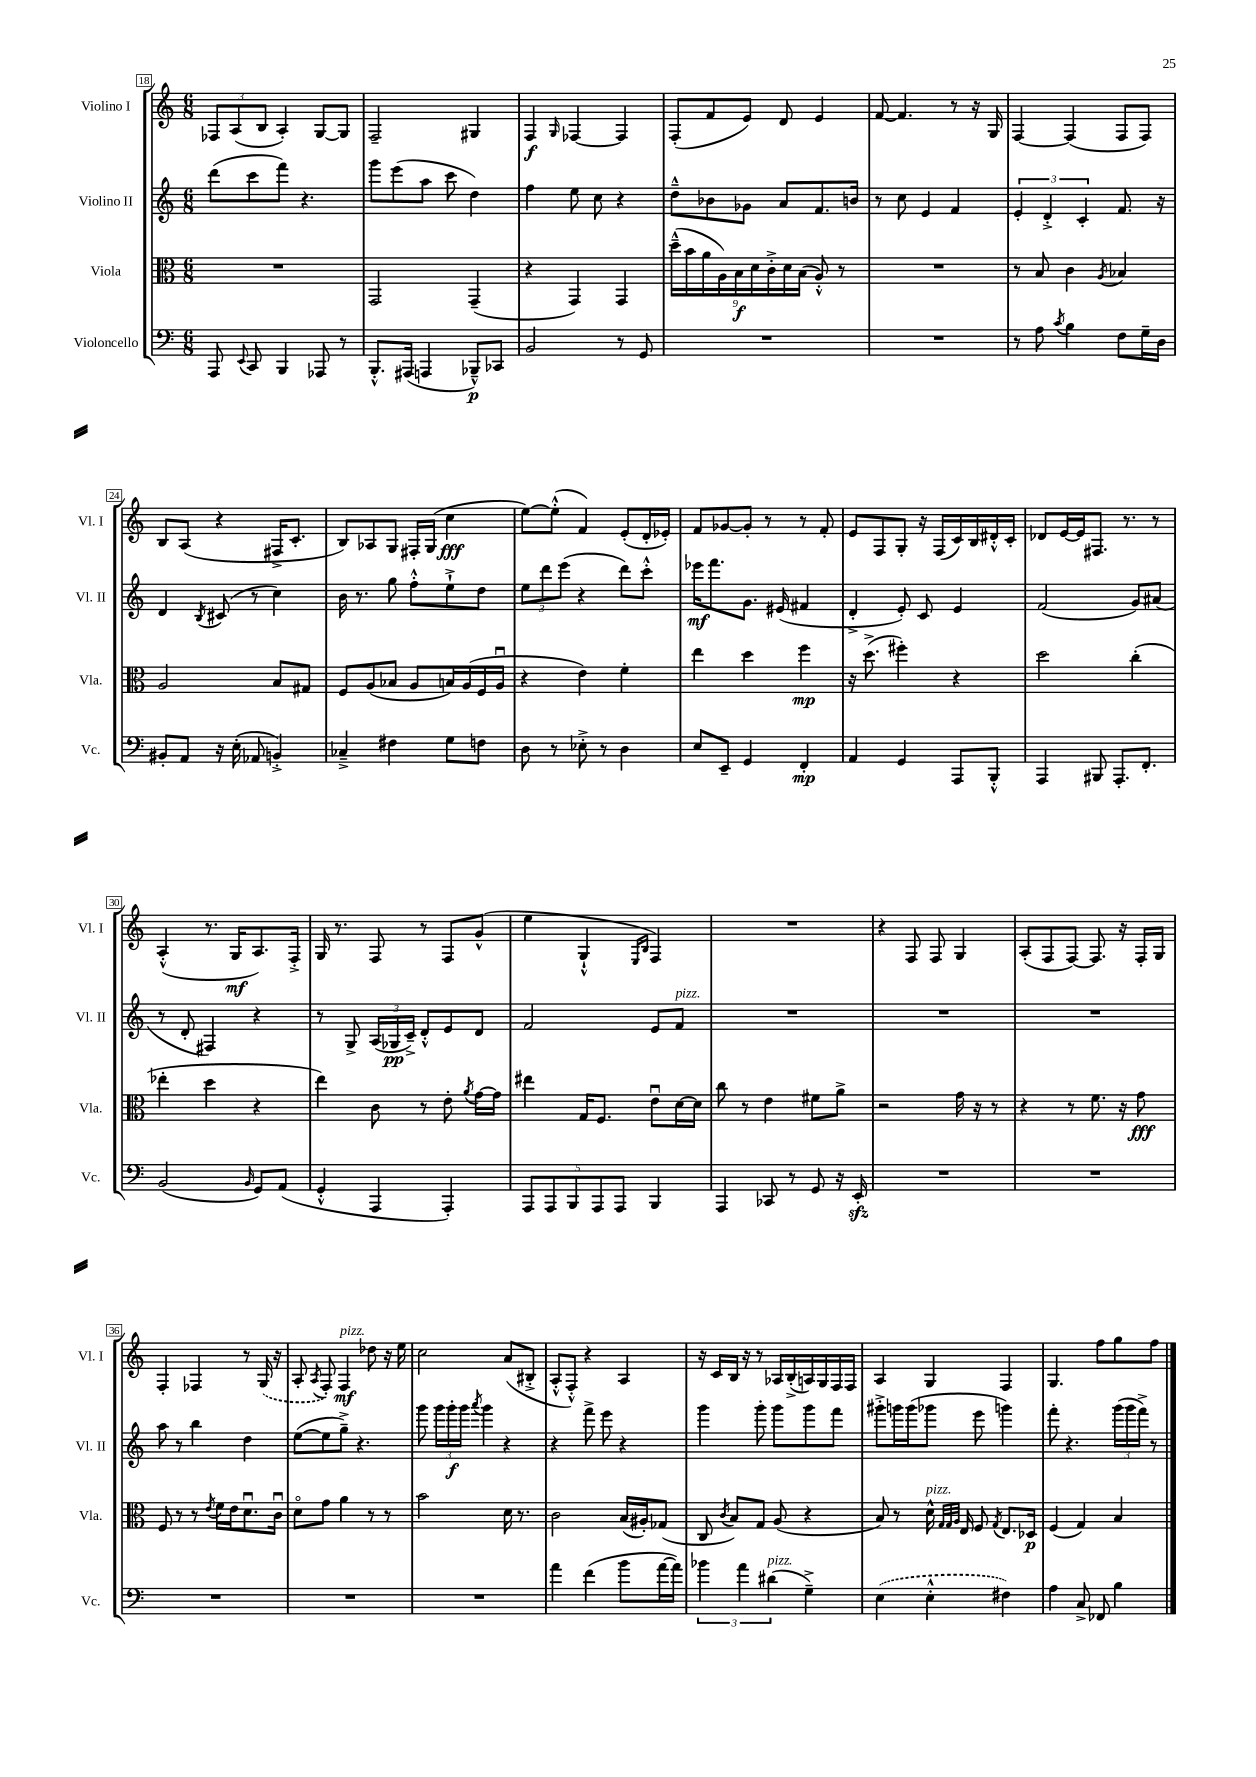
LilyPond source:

<<
\new StaffGroup <<
\new Staff = "s0" \with { instrumentName = "Violino I" shortInstrumentName = "Vl. I" } {
    \clef treble \key c \major \numericTimeSignature \time 6/8
    \autoBeamOff \tuplet 3/2 { fes8[ a8( b8] } a4-.) g8[~ g8] |
    f2-- gis4 |
    f4\f \grace { g16 } fes4~ fes4 |
    f8[-.( f'8 e'8]) d'8 e'4 |
    f'8~ f'4. r8 r16 g16 |
    f4~ f4( f8[ f8]) |
    b8[ a8]( r4 fis16[-> c'8.]-. |
    b8[) aes8 g8] fis16[-. g16]( c''4\fff |
    e''8[~) e''8]-.-^( f'4) e'8[-.( d'16-. ees'16]-.) |
    f'8[ ges'8~ ges'8]-. r8 r8 f'8-. |
    e'8[ f8 g8]-. r16 f16[( c'16) b16 dis'16-.-^ c'16]-. |
    des'8[ e'16~ e'16 fis8.] r8. r8 |
    a4-.-^( r8. g16[\mf a8.) f16]-.-> |
    g16 r8. f8 r8 f8[ g'8]-^( |
    e''4 g4-!-^ \grace { e16[ b16] } f4) |
    R2. |
    r4 f8 f8 g4 |
    a8[-.( f8 f8]~) f8. r16 f16[-. g16] |
    f4-. fes4 r8 \once \slurDashed g16( r16 |
    a8-. \acciaccatura { a8 } f8-.) f4\mf^\markup { \italic "pizz." } des''8 r16 e''16 |
    c''2 a'8[( bis8]-.-> |
    a8[-.-^ f8]-.-^) r4 a4 |
    r16 c'16[ b16] r16 r8 aes16[ b16-.->( a16) g16 f16 f16] |
    a4 g4 f4 |
    g4. f''8[ g''8 f''8] \bar "|." |
}
\new Staff = "s1" \with { instrumentName = "Violino II" shortInstrumentName = "Vl. II" } {
    \clef treble \key c \major \numericTimeSignature \time 6/8
    \autoBeamOff d'''8[( c'''8 f'''8]) r4. |
    g'''8[ e'''8( a''8] c'''8 d''4) |
    f''4 e''8 c''8 r4 |
    d''8[---^ bes'8 ges'8] a'8[ f'8. b'16] |
    r8 c''8 e'4 f'4 |
    \tuplet 3/2 { e'4-. d'4-.-> c'4-. } f'8. r16 |
    d'4 \acciaccatura { b8 } cis'8( r8 c''4) |
    b'16 r8. g''8 f''8[-.-^ e''8-!-> d''8] |
    \tuplet 3/2 { e''8[ d'''8 e'''8]( } r4 d'''8[) c'''8]-.-^ |
    ees'''16[\mf f'''8. g'8.] eis'16( fis'4 |
    d'4-.-> e'8-.) c'8 e'4 |
    f'2( g'8[) ais'8]( |
    r8 d'8-. fis4) r4 |
    r8 g8-> \tuplet 3/2 { a16[( ges16\pp c'16]--->) } d'8[-.-^ e'8 d'8] |
    f'2 e'8[ f'8]^\markup { \italic "pizz." } |
    R2. |
    R2. |
    R2. |
    a''8 r8 b''4 d''4 |
    e''8[~( e''8 g''8]--->) r4. |
    g'''8 \tuplet 3/2 { g'''16[ g'''16-.\f g'''16] } \acciaccatura { a'''8 } g'''4 r4 |
    r4 f'''8-> e'''8 r4 |
    g'''4 g'''8-. g'''8[ g'''8 f'''8] |
    gis'''8[-.-> g'''16 g'''16( ges'''8] e'''8 g'''4) |
    f'''8-. r4. \tuplet 3/2 { g'''16[( g'''16 f'''16]->) } r8 \bar "|." |
}
\new Staff = "s2" \with { instrumentName = "Viola" shortInstrumentName = "Vla." } {
    \clef alto \key c \major \numericTimeSignature \time 6/8
    \autoBeamOff R2. |
    g,2 g,4--( |
    r4 g,4) g,4 |
    \tuplet 9/8 { d''16[---^( b'16 a'16 a16) b16\f d'16 c'16-.-> d'16 b16]( } a8-.-^) r8 |
    R2. |
    r8 b8 c'4 \acciaccatura { a8 } bes4 |
    a2 b8[ gis8] |
    f8[ a8( bes8] a8[ b16) a16( f16 a16]\downbow |
    r4 e'4) f'4-. |
    e''4 d''4 f''4\mp |
    r16 d''8.->( fis''4-.) r4 |
    d''2 c''4-.( |
    ees''4-. d''4 r4 |
    e''4) c'8 r8 e'8-. \acciaccatura { a'8 } g'16[~ g'16] |
    eis''4 g16[ f8.] e'8[\downbow d'16~ d'16] |
    c''8 r8 e'4 fis'8[ a'8]-> |
    r2 g'16 r16 r8 |
    r4 r8 f'8. r16 g'8\fff |
    f8 r8 r8 \acciaccatura { e'8 } f'16[ e'16 d'8.\downbow c'16]\downbow |
    d'8[\flageolet g'8] a'4 r8 r8 |
    b'2 d'16 r8. |
    c'2 b16[( ais16-.) ges8]( |
    c8 \acciaccatura { c'8 } b8[) g8] a8( r4 |
    b8) r8 d'16-^^\markup { \italic "pizz." } \grace { g32[ g32 a32] } e16 f8 \acciaccatura { g8 } e8.[ des16]\p |
    f4( g4) b4 \bar "|." |
}
\new Staff = "s3" \with { instrumentName = "Violoncello" shortInstrumentName = "Vc." } {
    \clef bass \key c \major \numericTimeSignature \time 6/8
    \autoBeamOff a,,8 \appoggiatura { e,8 } c,8 b,,4 aes,,8 r8 |
    b,,8.[-.-^ ais,,16]( a,,4 bes,,8[---^\p) ces,8] |
    b,2 r8 g,8 |
    R2. |
    R2. |
    r8 a8 \acciaccatura { c'8 } b4 f8[ g16-- d16] |
    bis,8[-. a,8] r16 e16-.( aes,8 b,4-.->) |
    ces4---> fis4 g8[ f8] |
    d8 r8 ees8-.-> r8 d4 |
    e8[ e,8]-- g,4 f,4-.\mp |
    a,4 g,4 a,,8[ b,,8]-.-^ |
    a,,4 bis,,8 a,,8.[-. f,8.]-. |
    b,2( \grace { b,16 } g,8[) a,8]( |
    g,4-.-^ a,,4 a,,4-.) |
    \tuplet 5/4 { a,,8[ a,,8 b,,8 a,,8 a,,8] } b,,4 |
    a,,4 ces,8 r8 g,8 r16 e,16-.\sfz |
    R2. |
    R2. |
    R2. |
    R2. |
    R2. |
    a'4 f'4( b'8[ a'16~ a'16]) |
    \tuplet 3/2 { bes'4 a'4 dis'4^\markup { \italic "pizz." }( } g4--->) |
    \once \slurDashed e4( e4-.-^ fis4) |
    a4 c8-> fes,8 b4 \bar "|." |
}
>>
>>
\layout { \context { \Score currentBarNumber = #18 \override BarNumber.stencil = #(make-stencil-boxer 0.1 0.3 ly:text-interface::print) } }
